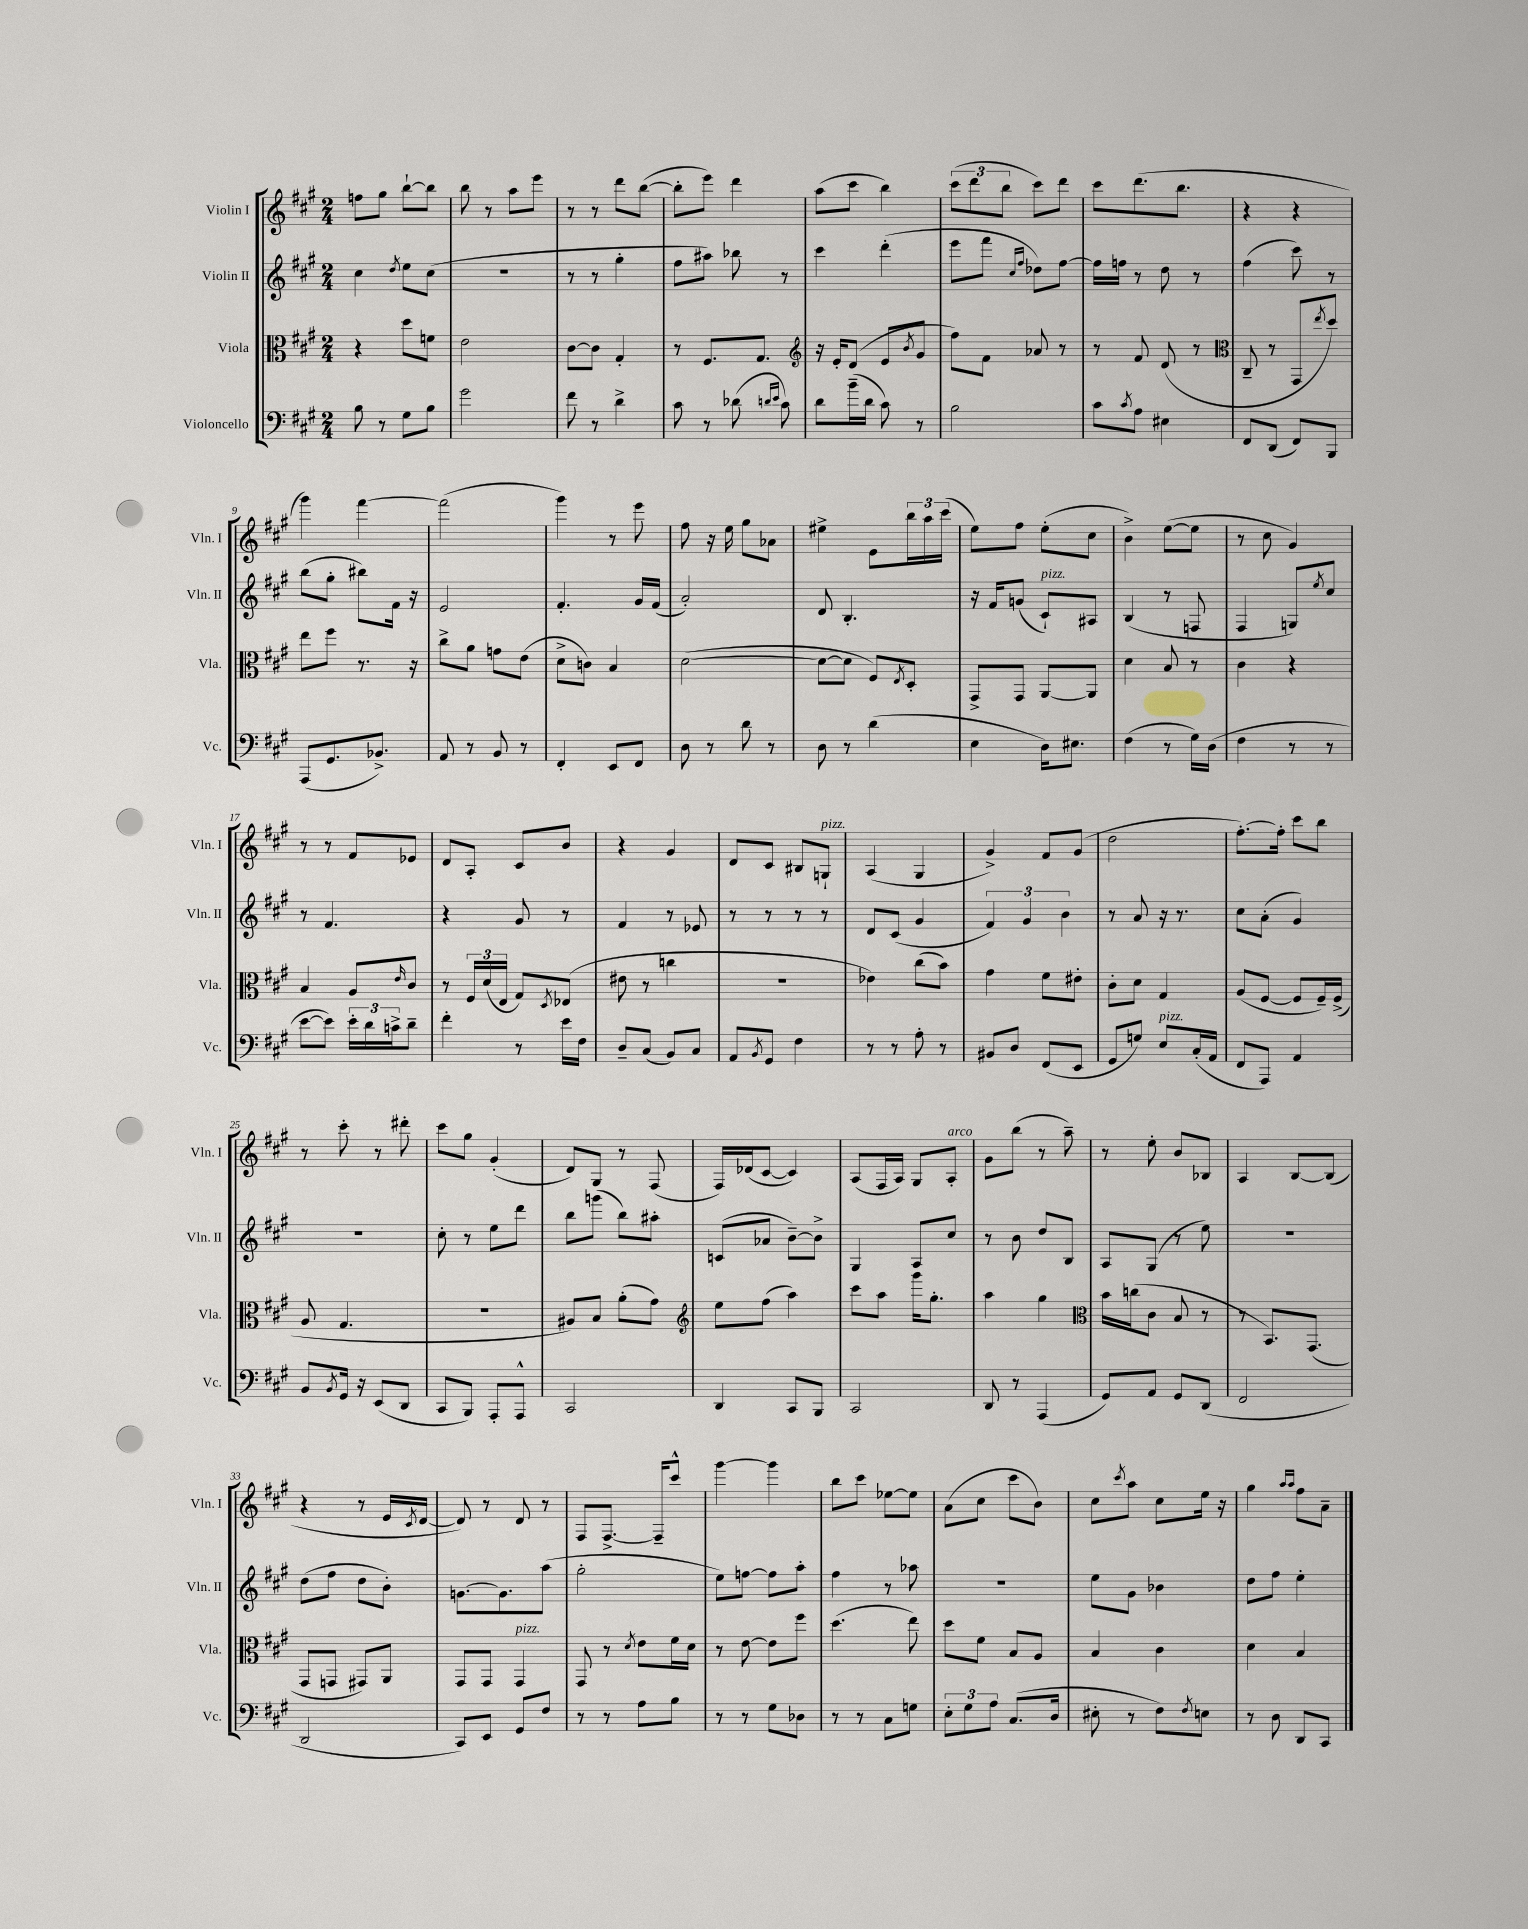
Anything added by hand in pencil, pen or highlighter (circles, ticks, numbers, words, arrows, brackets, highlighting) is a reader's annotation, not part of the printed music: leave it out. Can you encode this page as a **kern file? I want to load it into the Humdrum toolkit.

**kern	**kern	**kern	**kern
*staff4	*staff3	*staff2	*staff1
*clefF4	*clefC3	*clefG2	*clefG2
*k[f#c#g#]	*k[f#c#g#]	*k[f#c#g#]	*k[f#c#g#]
*M2/4	*M2/4	*M2/4	*M2/4
8B	4r	4cc#	8ff
8r	.	.	8gg#
.	.	8qdd	.
8G#	8dd	8ee	[8bb`
8B	8f	(8cc#	8bb]
=	=	=	=
2g#	2e	2r	8bb
.	.	.	8r
.	.	.	8aa
.	.	.	8eee
=	=	=	=
8f#	[8c#	8r	8r
8r	8c#]	8r	8r
4d^	4G#'	4gg#'	8ddd
.	.	.	([8bb
=	=	=	=
8c#	8r	8ff#	8bb']
8r	8.F#	8aa#)	8eee)
(8d-	.	8bb-	4ddd
.	8.G#	.	.
16qqd	.	.	.
16qqe	.	.	.
8c#)	.	8r	.
=	=	=	=
*	*clefG2	*	*
8d	16r	4ccc#	(8aa
.	16e'	.	.
(16b~	(8d	.	8ccc#
16d	.	.	.
8c#)	8e	(4ddd'	4bb)
.	8qb	.	.
8r	8g#	.	.
=	=	=	=
2B	8ff#)	8eee	(12ccc#
.	.	.	12ddd
.	8f#	8fff#	.
.	.	.	12bb
.	.	16qqcc#	.
.	.	16qqff#	.
.	8a-	8dd-)	8ccc#)
.	8r	[8ff#	8ddd
=	=	=	=
8c#	8r	16ff#]	8ccc#
.	.	16ff	.
8qc#	.	.	.
8A	8f#	8r	(8.ddd
4E#	(8d	8dd	.
.	.	.	8.bb
.	8r	8r	.
=	=	=	=
*	*clefC3	*	*
8FF#	8C#~	(4ff#	4r
(8DD	8r	.	.
8FF#)	8GG#	8ccc#)	4r
.	8qee	.	.
8BBB	8dd)	8r	.
=	=	=	=
(8AAA	8ee	(8bb	4ggg#)
8.GG#	8ff#	8gg#'	.
.	8.r	8bb#)	[4fff#
8.BB-^)	.	.	.
.	.	16f#	.
.	16r	16r	.
=	=	=	=
8AA	8cc#^	2e	(2fff#]
8r	8a	.	.
8BB	8g	.	.
8r	(8e	.	.
=	=	=	=
4FF#'	8d^	4.f#'	4ggg#)
.	8c)	.	.
8EE	4B	.	8r
8FF#	.	16g#	8eee
.	.	(16f#	.
=	=	=	=
8D	([2d	2a')	8ff#
8r	.	.	16r
.	.	.	16ee
8d	.	.	8gg#
8r	.	.	8a-
=	=	=	=
8D	8d_	8d	4ee#^
8r	8d]	4.B'	.
(4d	8F#)	.	8e
.	8qE	.	.
.	8D'	.	24bb
.	.	.	24aa
.	.	.	(24ccc#
=	=	=	=
4E	8GG#^	16r	8ee)
.	.	16f#	.
.	8GG#	(8g	8ff#
16D)	[8AA	8c#`)	(8ee'
8.E#	.	.	.
.	8AA]	8A#	8cc#
=	=	=	=
(4F#	4d	(4B	4b^)
8r	8B	8r	([8ee
16G#)	8r	8F	8ee]
(16D	.	.	.
=	=	=	=
4F#	4c#	4F#	8r
.	.	.	8cc#
8r	4r	8G)	4g#)
.	.	8qee	.
8r	.	8cc#	.
=	=	=	=
[8e	4B	8r	8r
8e])	.	4.f#	8r
24e'	8A	.	8f#
24d	.	.	.
24c^	.	.	.
.	16qqe	.	.
8d~	8c#	.	8e-
=	=	=	=
4f#'	8r	4r	8d
.	24F#	.	8A'
.	(24d	.	.
.	24E	.	.
8r	8G#)	8g#	8c#
.	8qD	.	.
16e	(8E-	8r	8b
16F#	.	.	.
=	=	=	=
8D~	8e#	4f#	4r
(8C#	8r	.	.
8BB)	4cc	8r	4g#
8C#	.	8e-	.
=	=	=	=
8AA	2r	8r	8d
8qBB	.	.	.
8GG#	.	8r	8c#
4F#	.	8r	8B#
.	.	8r	8G`
=	=	=	=
8r	4e-)	8d	(4A
8r	.	(8c#	.
8A'	(8cc#	4g#	4G#
8r	8b)	.	.
=	=	=	=
8BB#	4g#	6f#)	4g#^)
8D	.	.	.
.	.	6g#	.
(8FF#	8f#	.	8f#
.	.	6b	.
8EE	8e#'	.	(8g#
=	=	=	=
8GG#	8c#'	8r	2dd
8G)	8d	8a	.
8E	4G#	16r	.
.	.	8.r	.
(16C#'	.	.	.
16AA	.	.	.
=	=	=	=
8FF#	(8A	8cc#	[8.ff#')
8AAA)	[8F#	(8a'	.
.	.	.	16ff#']
4AA	8F#]	4g#)	8ccc#
.	16F#~)	.	8bb
.	(16F#^	.	.
=	=	=	=
8BB	8A	2r	8r
8qBB	.	.	.
16GG#	4.G#	.	8ccc#'
16r	.	.	.
(8EE	.	.	8r
8DD	.	.	8ddd#'
=	=	=	=
8CC#	2r	8cc#'	8ccc#
8BBB)	.	8r	8gg#
8AAA'	.	8ee	(4g#'
8AAA^^	.	8ddd	.
=	=	=	=
2CC#	8A#)	8bb	8d)
.	8B	(8ggg	8G#
.	(8a'	8bb)	8r
.	8g#)	8aa#'	(8F#
=	=	=	=
*	*clefG2	*	*
4DD	8ee	(8c	16F#)
.	.	.	(16d-
.	(8ff#	8a-	[8c#
8CC#	4aa)	[8b~)	4c#])
8BBB	.	8b^]	.
=	=	=	=
2CC#	8ccc#	4G#	(8A
.	8aa	.	16F#
.	.	.	16A)
.	16ggg#	8A	8G#
.	8.gg#'	.	.
.	.	8cc#	8A'
=	=	=	=
8DD	4aa	8r	8g#
8r	.	8b	(8bb
(4AAA	4gg#	8dd	8r
.	.	8B	8aa~)
=	=	=	=
*	*clefC3	*	*
8GG#)	16b	8A	8r
.	(16cc	.	.
8AA	8c#	(8G#	8ee'
8GG#	8B	8r	8b
(8DD	8r	8ee)	8B-
=	=	=	=
2FF#	8r	2r	4A
.	8.BB)	.	.
.	.	.	[8B
.	(8.GG#	.	.
.	.	.	(8B]
=	=	=	=
2DD	8GG#	(8dd	4r
.	8GG	8ff#	.
.	8GG#)	8dd	8r
.	8AA	8b')	16e
.	.	.	8qc#
.	.	.	[16d
=	=	=	=
8CC#)	8GG#	[8.g	8d])
8EE	8GG#	.	8r
.	.	8.g]	.
8GG#	4GG#	.	8d
8F#	.	(8aa	8r
=	=	=	=
8r	8GG#	2gg#'	8F#
8r	8r	.	[8.F#^
.	8qd	.	.
8A	8e	.	.
.	.	.	16F#~]
8B	16f#	.	8ccc#^^
.	16d	.	.
=	=	=	=
8r	8r	8ee)	[4ggg#
8r	[8e	[8ff	.
8G#	8e]	8ff]	4ggg#]
8D-	8ff#	8aa'	.
=	=	=	=
8r	(4.dd	4ff#	8bb
8r	.	.	8ccc#
8C#	.	8r	[8ee-
8G	8ee)	8aa-	8ee-]
=	=	=	=
12E'	8dd	2r	(8a
12G#	.	.	.
.	8f#	.	8cc#
12A	.	.	.
(8.C#	8B	.	8ccc#
.	8A	.	8b)
16D	.	.	.
=	=	=	=
8E#'	4B	8ee	8cc#
.	.	.	8qccc#
8r	.	8g#	8aa
8F#)	4c#	4b-	8cc#
8qF#	.	.	.
8E	.	.	16ee
.	.	.	16r
=	=	=	=
8r	4d	8dd	4gg#
8D	.	8ff#	.
.	.	.	16qqaa
.	.	.	16qqaa
8DD	4B	4ee'	8ff#
8CC#	.	.	8a~
==	==	==	==
*-	*-	*-	*-
